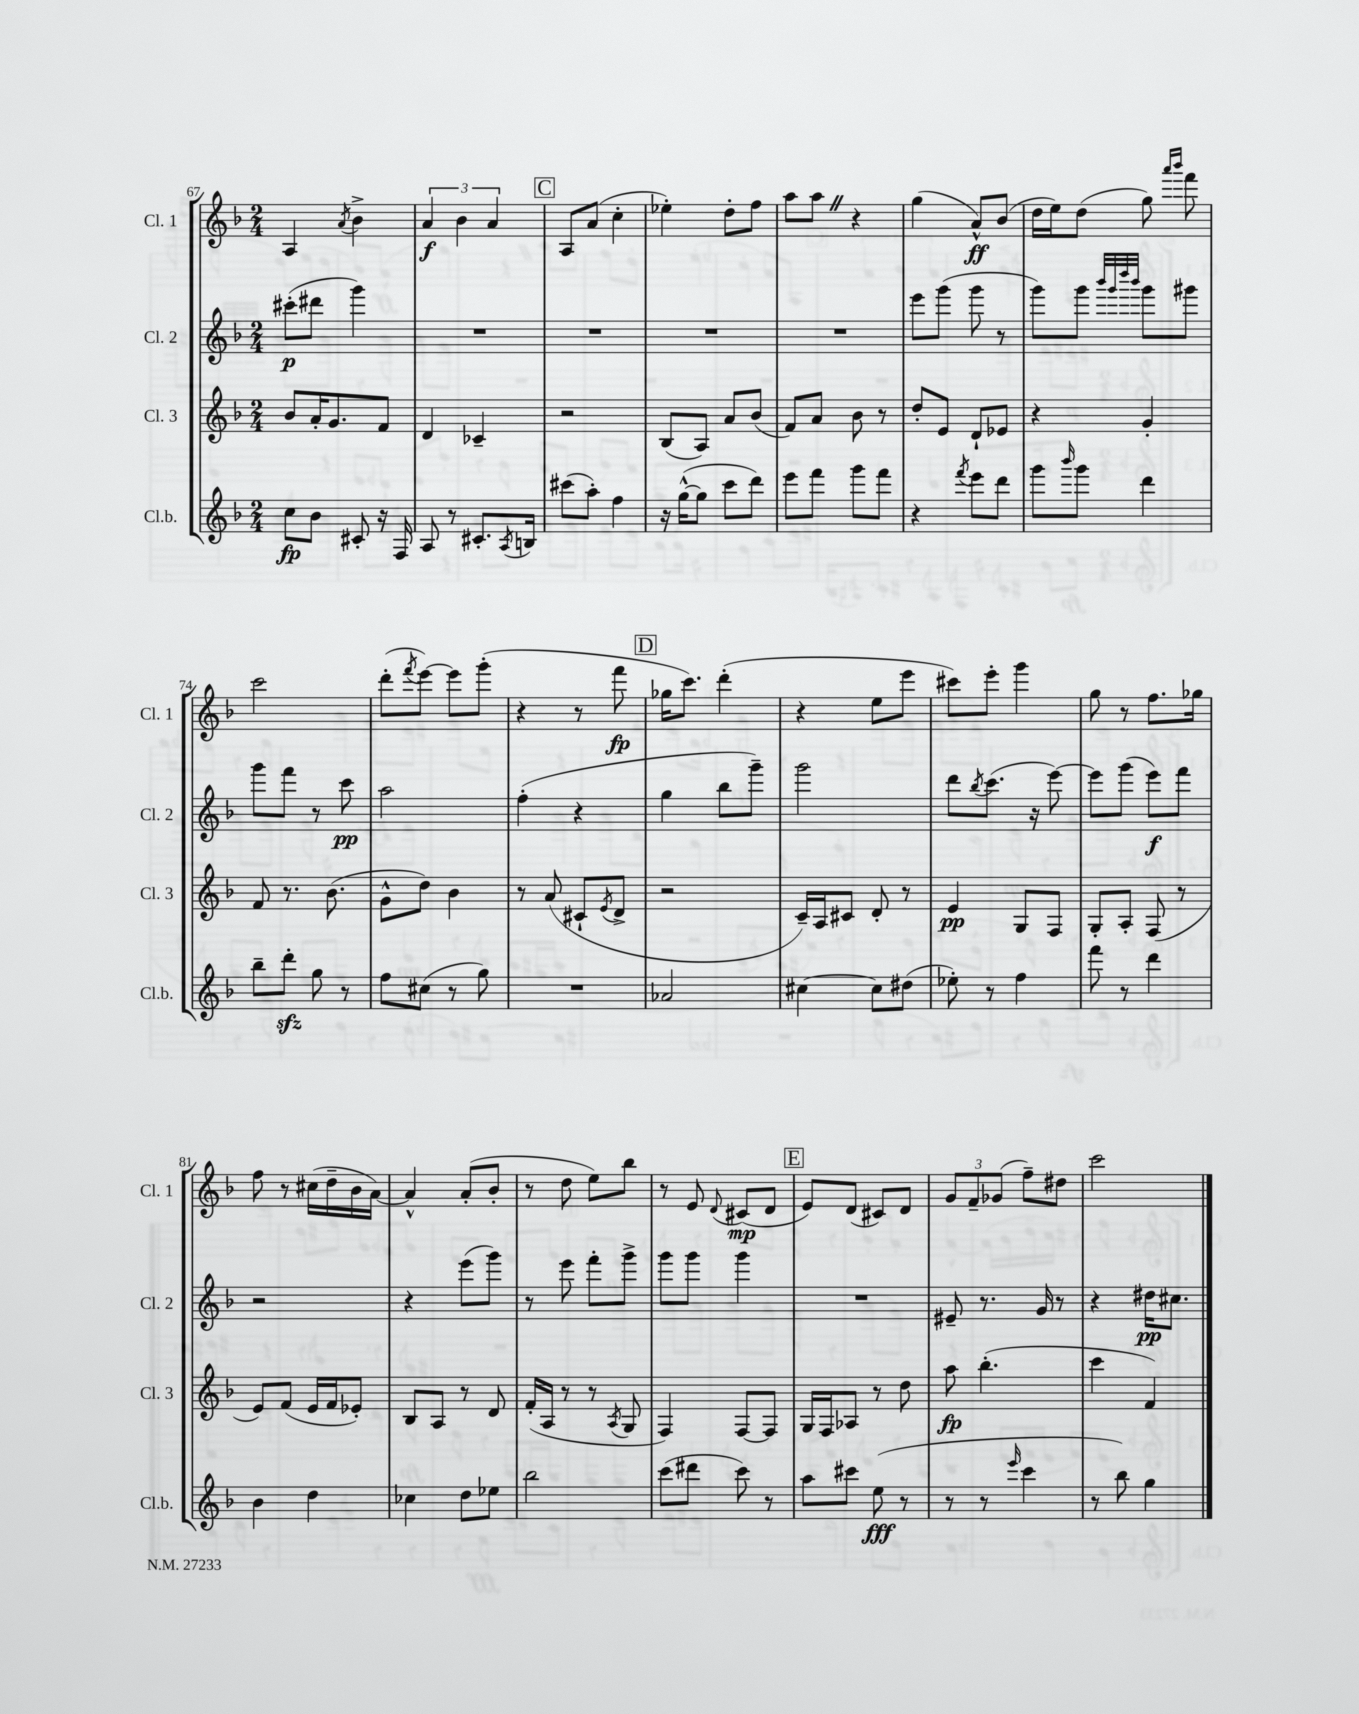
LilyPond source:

<<
\new StaffGroup <<
\new Staff = "s0" \with { instrumentName = "Cl. 1" shortInstrumentName = "Cl. 1" } {
    \clef treble \key f \major \numericTimeSignature \time 2/4
    a4 \acciaccatura { a'8 } bes'4-> |
    \tuplet 3/2 { a'4\f bes'4 a'4 } |
    \mark \markup { \box "C" } a8 a'8( c''4-. |
    ees''4-.) d''8-. f''8 |
    a''8 a''8 \once \override BreathingSign.text = \markup { \musicglyph "scripts.caesura.straight" } \breathe r4 |
    g''4( a'8-^\ff) bes'8( |
    d''16 e''16) d''8( g''8) \grace { a'''16 bes'''16 } f'''8 |
    c'''2 |
    d'''8-.( \acciaccatura { f'''8 } e'''8~) e'''8 g'''8-.( |
    r4 r8 f'''8\fp |
    \mark \markup { \box "D" } ges''16 c'''8.) d'''4-.( |
    r4 e''8 e'''8 |
    cis'''8) e'''8-. g'''4 |
    g''8 r8 f''8. ges''16 |
    f''8 r8 cis''16( d''16-- bes'16 a'16~) |
    a'4-^ a'8-.( bes'8-. |
    r8 d''8 e''8) bes''8 |
    r8 e'8 \appoggiatura { d'8 } cis'8\mp( d'8 |
    \mark \markup { \box "E" } e'8) d'8( cis'8) d'8 |
    \tuplet 3/2 { g'8 f'8-- ges'8( } f''8--) dis''8 |
    c'''2 \bar "|." |
}
\new Staff = "s1" \with { instrumentName = "Cl. 2" shortInstrumentName = "Cl. 2" } {
    \clef treble \key f \major \numericTimeSignature \time 2/4
    cis'''8-.\p( dis'''8 g'''4) |
    R2 |
    \mark \markup { \box "C" } R2 |
    R2 |
    R2 |
    e'''8 g'''8( g'''8 r8 |
    g'''8) g'''8 \grace { bes'''32 g'''32 d''''32 bes'''32 } g'''8 gis'''8 |
    g'''8 f'''8 r8 c'''8\pp |
    a''2 |
    f''4-.( r4 |
    \mark \markup { \box "D" } g''4 bes''8 g'''8--) |
    g'''2 |
    d'''8 \acciaccatura { bes''8 } c'''8.( r16 e'''8~) |
    e'''8 g'''8( e'''8\f) f'''8 |
    r2 |
    r4 e'''8( g'''8) |
    r8 e'''8 f'''8-. g'''8-> |
    g'''8 g'''8 g'''4 |
    \mark \markup { \box "E" } R2 |
    eis'8-- r8. g'16 r8 |
    r4 dis''16\pp cis''8. \bar "|." |
}
\new Staff = "s2" \with { instrumentName = "Cl. 3" shortInstrumentName = "Cl. 3" } {
    \clef treble \key f \major \numericTimeSignature \time 2/4
    bes'8 a'16-. g'8. f'8 |
    d'4 ces'4-- |
    \mark \markup { \box "C" } r2 |
    bes8( a8) a'8 bes'8( |
    f'8) a'8 bes'8 r8 |
    d''8-. e'8 d'8-! ees'8 |
    r4 g'4-. |
    f'8 r8. bes'8.( |
    g'8-^ d''8) bes'4 |
    r8 a'8( cis'8-! \acciaccatura { e'8 } d'8-> |
    \mark \markup { \box "D" } r2 |
    c'16--) a16 cis'8 d'8-. r8 |
    e'4\pp g8 f8 |
    g8-. a8-. f8( r8 |
    e'8) f'8( e'16 f'16 ees'8-.) |
    bes8 a8 r8 d'8 |
    f'16-.( a16 r8 r8 \acciaccatura { a8 } g8 |
    f4) f8~ f8 |
    \mark \markup { \box "E" } g16 f16 aes8 r8 d''8 |
    a''8\fp bes''4.-.( |
    c'''4 f'4) \bar "|." |
}
\new Staff = "s3" \with { instrumentName = "Cl.b." shortInstrumentName = "Cl.b." } {
    \clef treble \key f \major \numericTimeSignature \time 2/4
    c''8\fp bes'8 cis'8-. r16 f16 |
    a8 r8 cis'8.-. \acciaccatura { a8 } b16 |
    \mark \markup { \box "C" } cis'''8( a''8-.) f''4 |
    r16 g''16~-^( g''8 c'''8 d'''8) |
    e'''8 f'''8 g'''8 f'''8 |
    r4 \acciaccatura { f'''8 } e'''8 d'''8 |
    g'''8 \grace { bes'''16 } g'''8 d'''4 |
    bes''8-- d'''8-.\sfz g''8 r8 |
    f''8 cis''8( r8 g''8) |
    R2 |
    \mark \markup { \box "D" } aes'2 |
    cis''4~ cis''8 dis''8( |
    ees''8-.) r8 f''4 |
    f'''8 r8 d'''4 |
    bes'4 d''4 |
    ces''4 d''8 ees''8 |
    bes''2 |
    c'''8( dis'''8 c'''8) r8 |
    \mark \markup { \box "E" } a''8 cis'''8 e''8\fff( r8 |
    r8 r8 \grace { e'''16 } c'''4 |
    r8 bes''8) g''4 \bar "|." |
}
>>
>>
\layout { \context { \Score currentBarNumber = #67 } }
